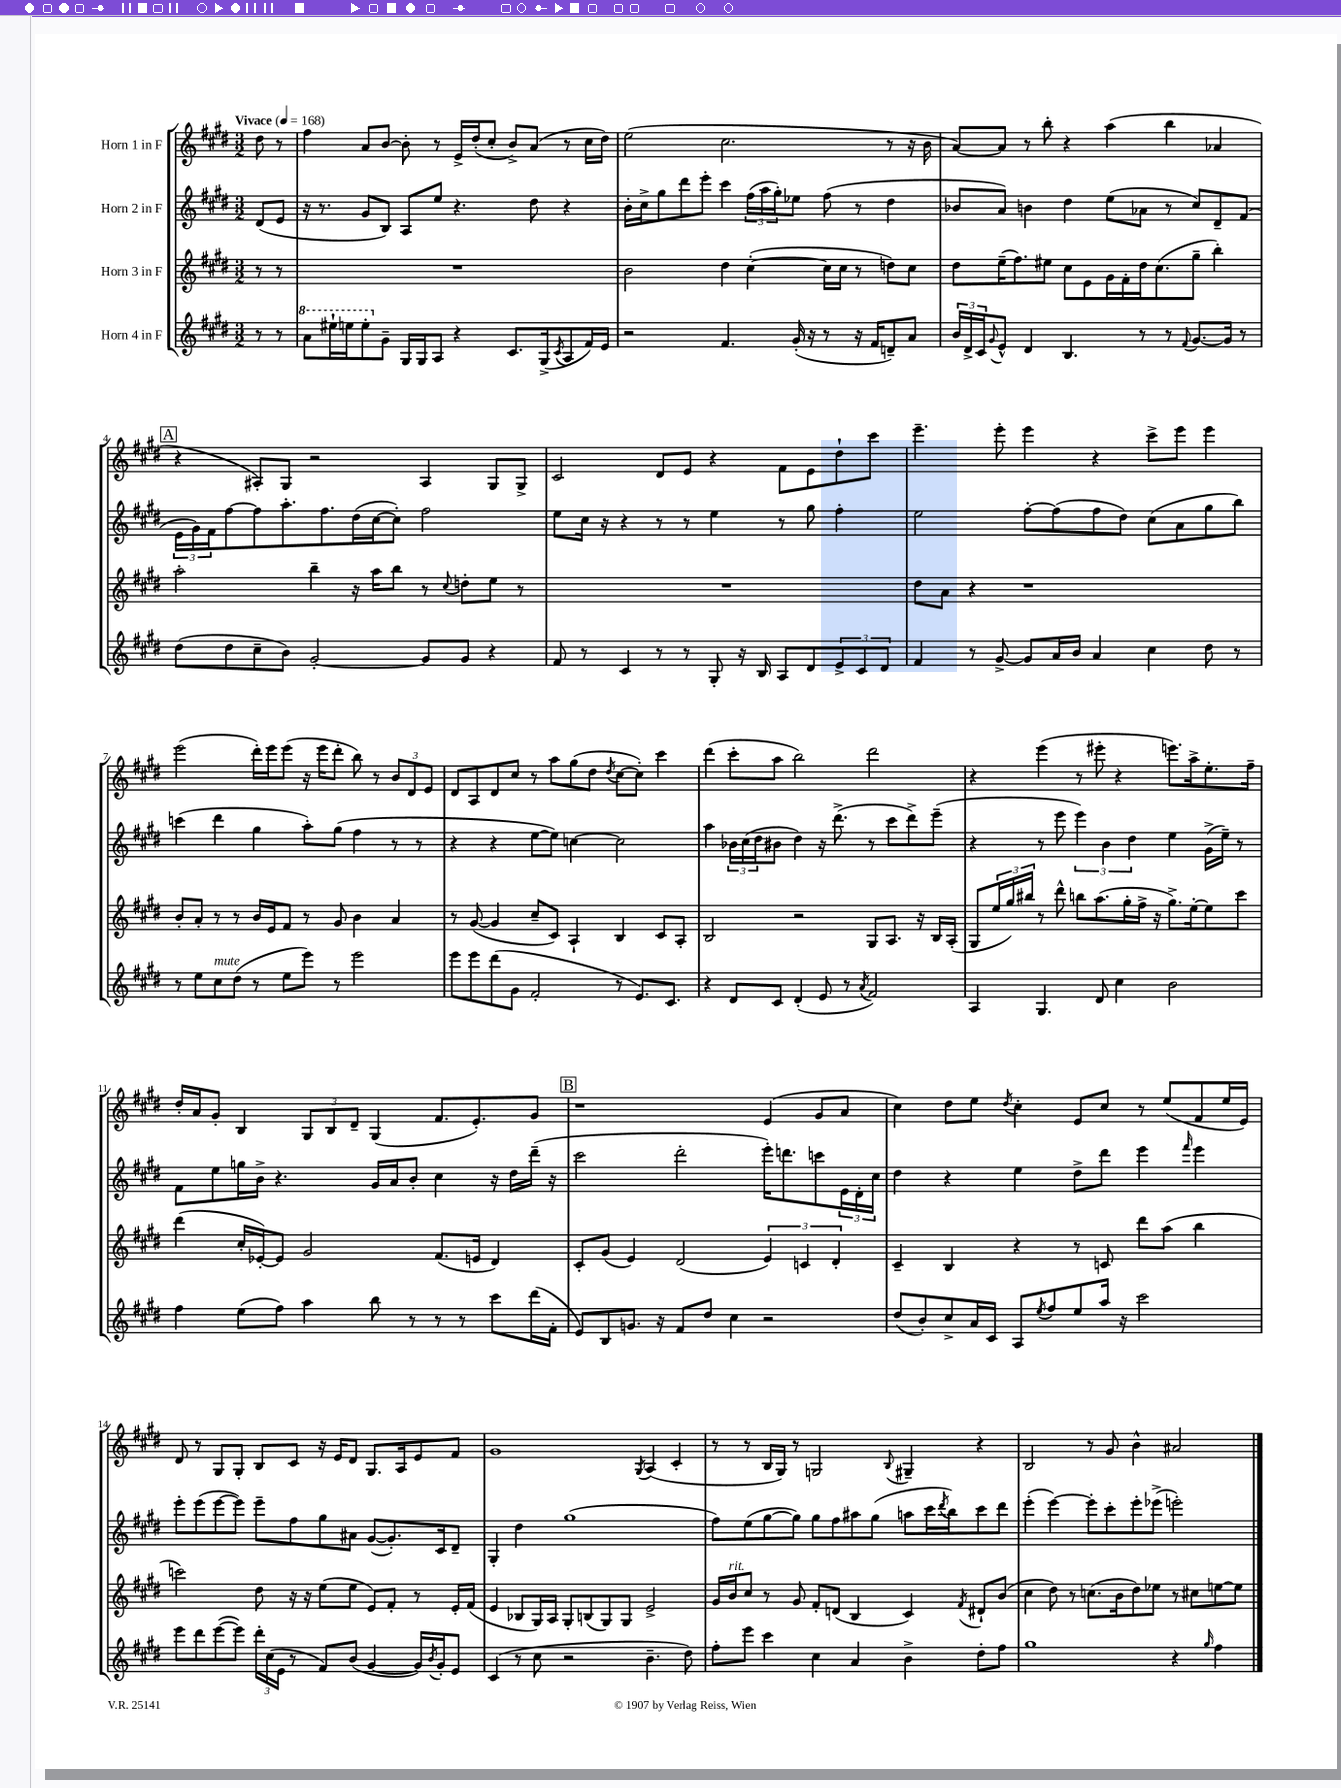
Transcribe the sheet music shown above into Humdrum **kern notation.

**kern	**kern	**kern	**kern
*part4	*part3	*part2	*part1
*staff4	*staff3	*staff2	*staff1
*I"Horn 4 in F	*I"Horn 3 in F	*I"Horn 2 in F	*I"Horn 1 in F
*clefG2	*clefG2	*clefG2	*clefG2
*k[f#c#g#d#]	*k[f#c#g#d#]	*k[f#c#g#d#]	*k[f#c#g#d#]
*M3/2	*M3/2	*M3/2	*M3/2
*MM168	*MM168	*MM168	*MM168
=	=	=	=
!	!	!	!LO:TX:a:B:t=Vivace
8r	8r	(8d#/L	8dd#\
8r	8r	8e/J	8r
=1	=1	=1	=1
*8va	*	*	*
8aa\L	1.r	16r	4ff#\
.	.	8.r	.
16eee#X`\L	.	.	.
16eeen\J	.	.	.
8eee'\	.	8g#/L	8a/L
*X8va	*	*	*
8g#~\J	.	8B/J)	[8b/J
16G#/LL	.	8A/L	8b'\]
16G#/J	.	.	.
8A/J	.	8ee/J	8r
4r	.	4.r	16e^/LL
.	.	.	(16dd#'/J
.	.	.	8cc#'/J
8.c#/L	.	.	8b^/L)
.	.	8dd#\	(8a/J
(16G#^/k	.	.	.
8qc#/	.	.	.
8A/	.	4r	8r
16f#/L)	.	.	16cc#\LL
16e/JJ	.	.	16dd#\JJ)
=2	=2	=2	=2
2r	2b\	16b'\LL	(2ee\
.	.	16cc#^\J	.
.	.	8gg#\	.
.	.	8ddd#\	.
.	.	8eee'\J	.
4.f#/	4dd#\	4ccc#\	2.cc#\
.	([4cc#'\	(24ff#\LL	.
.	.	24aa\	.
.	.	24gg#'\J)	.
(16g#'/	.	8ee-X\J	.
16r	.	.	.
8r	16cc#\LL]	(8ff#\	.
.	16cc#\JJ	.	.
16r	8r	8r	.
16f#/KL	.	.	.
8dn~/)	8ddn\L)	4dd#\	8r
8a/J	8cc#\J	.	16r
.	.	.	16b\
=3	=3	=3	=3
24b/LL	8dd#\L	8b-X/L	[8a/L)
24d#^/	.	.	.
24c#/J	.	.	.
8qqg#/	.	.	.
8e^^/J	(16ee~\K	8a/J)	8a/J]
.	8.ff#\)	.	.
4d#/	.	4bn\	8r
.	8ee#X\J	.	8bb'\
4.B/	8cc#\L	4dd#\	4r
.	8e\	.	.
.	16g#\L	(8ee\L	(4aa\
.	16f#'\	.	.
8r	16dd#\J	8a-X\J	.
.	(8.cc#\	.	.
8r	.	8r	4bb\
8qqf#/	.	.	.
[8.g#/L	8gg#~\J	8cc#/L)	.
.	4bb'\)	8d#~/	4a-X/
16g#/Jk]	.	.	.
8r	.	(8f#/J	.
!!LO:LB:g=z
!!LO:REH:place=s1:t=A
=4	=4	=4	=4
(8dd#\L	2aa'\	24e\LL	4r
.	.	24g#\)	.
.	.	24f#\J	.
8dd#\	.	[8ff#\	.
8cc#~\	.	8ff#\]	8A#X'/L)
8b\J)	.	8.aa'\	8G#/J
[2g#'/	4bb~\	.	2r
.	.	8.ff#\	.
.	16r	(16dd#\L	.
.	16aa\KL	[16cc#\J	.
.	8bb\J	8cc#'\J])	.
8g#/L]	8r	2ff#\	4A#/
.	8qqcc#/	.	.
8g#/J	8ddn'\L	.	.
4r	8ee\J	.	8G#/L
.	8r	.	8G#^/J
=5	=5	=5	=5
8f#/	1.r	8ee\L	2c#/
8r	.	16cc#\Jk	.
.	.	16r	.
4c#/	.	4r	.
8r	.	8r	8d#/L
8r	.	8r	8e/J
8G#'/	.	4ee\	4r
16r	.	.	.
16B/	.	.	.
8A/L	.	8r	8f#\L
8d#/	.	8gg#\	8e\
12e^/	.	4ff#'\	8dd#`\
12c#/	.	.	.
.	.	.	8ccc#\J
12d#/J	.	.	.
=6	=6	=6	=6
4f#/	8dd#\L	2ee\	4.eee~\
.	8a\J	.	.
8r	4r	.	.
[8g#^/	.	.	8eee'\
8g#/L]	1r	[8ff#'\L	4eee\
16a/L	.	(8ff#\]	.
16b/JJ	.	.	.
4a/	.	8ff#\	4r
.	.	8dd#\J)	.
4cc#\	.	(8cc#\L	8ccc#^\L
.	.	8a\	8eee\J
8dd#\	.	8gg#\	4eee\
8r	.	8bb\J)	.
!!LO:LB:g=z
=7	=7	=7	=7
8r	8b'/L	(4cccn\	(2eee\
8ee\L	8a'/J	.	.
!LO:TX:a:i:t=mute	!	!	!
8cc#\	8r	4ddd#\	.
(8dd#\J	8r	.	.
8r	16b/LL	4gg#\	16ddd#'\LL)
.	16e/J	.	16eee\J
8ee\L	8f#/J	.	(8eee\J
8eee\J)	8r	8aa'\L)	16r
.	.	.	16eee\KL
8r	8g#/	(8gg#\J	8ddd#'\J
2eee\	4b\	4ff#\	8bb\)
.	.	.	8r
.	4a/	8r	12b/L
.	.	.	12d#/
.	.	8r	.
.	.	.	12e/J
=8	=8	=8	=8
8eee\L	8r	4r	8d#/L
8eee\	([8g#/	.	8A/
(8ddd#\	4g#/]	4r	8d#/
8g#\J	.	.	8cc#/J
2f#'/	8cc#~/L	[8ee\L	8r
.	8c#/J)	8ee\J])	8aa\L
.	4A`/	[4ccn\	(8gg#\
.	.	.	8dd#\J
.	.	.	8qdd#/
8r	4B/	2cc\]	[8cc#\L
8.e/L)	.	.	8cc#'\J])
.	8c#/L	.	4ccc#\
8.c#/J	.	.	.
.	8A'/J	.	.
=9	=9	=9	=9
4r	2B/	4aa\	(4ddd#\
8d#/L	.	24b-X\LL	8ccc#'\L
.	.	(24cc#\	.
.	.	24dd#\J	.
8c#/J	.	8b#X\J	8aa\J
(4d#'/	2r	4dd#\)	2bb\)
8e/	.	16r	.
.	.	(8.ddd#^\	.
8r	.	.	.
8qa/	.	.	.
2f#/)	8G#/L	8r	2ddd#\
.	8.A/J	8ccc#\L	.
.	.	8ddd#^\)	.
.	16r	.	.
.	16B/LL	(8eee~\J	.
.	(16A'/JJ	.	.
=10	=10	=10	=10
4A/	8G#/L	4r	4r
.	24ee/L	.	.
.	24gg#/)	.	.
.	24bb#X/JJ	.	.
4.G#/	8r	8r	(4eee\
.	8ddd#^^\	8eee\	.
.	8bbn\L	6eee\)	8r
8d#/	(8.aa\	.	8eee#X'\
.	.	6b\	.
4cc#\	.	.	4r
.	16gg#'\L	.	.
.	.	6dd#\	.
.	16ff#^\JJ	.	.
.	16r	.	.
2b\	8.gg#^\L)	4ee\	8.eeen\L)
.	[16ee'\k	.	16aa^\k
.	8ee\]	(16g#^\LL	8.ee'\
.	.	16ee~\JJ)	.
.	8ccc#\J	8r	.
.	.	.	16ff#~\Jk
!!LO:LB:g=z
=11	=11	=11	=11
4ff#\	(4ddd#\	8f#\L	16dd#'/LL
.	.	.	16a/J
.	.	8ee\	8g#'/J
(8ee\L	16cc#'/LL	16ggn\L	4B/
.	[16e-X'/J)	16b^\JJ	.
8ff#\J)	8e-/J]	4.r	.
4aa\	2g#/	.	12G#/L
.	.	.	12B/
.	.	.	12d#~/J
8bb\	.	16g#/LL	(4G#/
.	.	16a/J	.
8r	.	8b'/J	.
8r	(8.f#/L	4cc#\	8.f#/L
8r	.	.	.
.	16en/Jk	.	8.e'/)
8ccc#\L	4d#/)	16r	.
.	.	16dd#\LL	.
(16ddd#\L	.	(16ddd#~\JJ	8g#/J
16f#'\JJ	.	16r	.
!!LO:REH:place=s1:t=B
=12	=12	=12	=12
8e/L)	8c#'/L	2ccc#\	1r
8B/	(8g#/J	.	.
8.gn/J	4e/)	.	.
16r	.	.	.
8f#/L	(2d#/	2ddd#'\	.
8dd#/J	.	.	.
4cc#\	.	.	.
2r	6e/)	16eee'\KL)	(4e/
.	.	8.dddn\	.
.	6cn/	.	.
.	.	8cccn\	8g#/L
.	6d#'/	.	.
.	.	24e\L	8a/J
.	.	24d#'\	.
.	.	24cc#\JJ	.
=13	=13	=13	=13
(8dd#/L	4c#~/	4dd#\	4cc#\)
8b'/)	.	.	.
8cc#^/	4B/	4r	8dd#\L
16a/L	.	.	8ee\J
16c#/JJ	.	.	.
.	.	.	8qdd#/
8A/L	4r	4ee\	4cc#'\
8qee/	.	.	.
8ff#/	.	.	.
8ee/	8r	8dd#^\L	8e/L
16aa/Jk	8cn/	8ddd#\J	8cc#/J
16r	.	.	.
2ccc#\	8ddd#\L	4eee\	8r
.	(8aa\J	.	(8ee/L
.	.	16qqfff#/	.
.	4bb\	4eee\	8f#/
.	.	.	16ee/L
.	.	.	16e/JJ)
!!LO:LB:g=z
=14	=14	=14	=14
8eee\L	2cccn\)	8eee'\L	8d#/
8ddd#\	.	(8eee\	8r
([8eee\	.	[8eee\	8G#/L
8eee\J])	.	8eee\J])	8G#'/J
24ddd#'\LL	8dd#\	8eee~\L	8B/L
(24cc#\	.	.	.
24e\JJ	.	.	.
8r	16r	8ff#\	8c#/J
.	16r	.	.
8f#/L)	(8ee\L	8gg#\	16r
.	.	.	16e/KL
(8b/J	8ee\J	8a#X\J	8d#/J
[4g#/	8e/L)	([8g#/L	8.G#/L
.	8f#'/J	8.g#'/])	.
.	.	.	16A/k
16g#/LL])	8r	.	8e/
8qb/	.	.	.
16g#'/J	.	16c#/k	.
8e/J	16e'/LL	8d#~/J	8f#/J
.	(16f#/JJ	.	.
=15	=15	=15	=15
(4c#/	4e/	4G#'/	1g#
8r	8B-X/L	4dd#\	.
8cc#\	16G#/L)	.	.
.	16A/JJ	.	.
2r	8G#'/L	(1gg#	.
.	(8Bn/	.	.
.	8G#/)	.	.
.	8G#/J	.	.
.	.	.	8qG#/
4.b~\	2e^/	.	(4A/
.	.	.	4c#'/
8dd#\)	.	.	.
=16	=16	=16	=16
8ff#'\L	16g#/LL	8ff#\L)	8r
!	!LO:TX:a:i:t=rit.	!	!
.	16b/J	.	.
8eee\J	8cc#/J	(8ee\	8r
4ccc#\	8r	[8gg#\	16B/LL
.	.	.	16G#/JJ)
.	8g#/	8gg#\J])	8r
4cc#\	8f#'/L	8gg#\L	2Gn/
.	(8dn/J	8ff#\	.
4a/	4B/	8aa#X\	.
.	.	(8gg#\J	.
.	.	.	8qqB/
4b^\	4c#/)	8aan\L	4G#X~/
.	.	16ccc#\L	.
.	.	8qddd#/	.
.	.	16bb\J)	.
.	8qf#/	.	.
8dd#'\L	8d#X`/L	8ccc#\	4r
8ff#\J	(8b/J	8ddd#\J	.
=17	=17	=17	=17
1gg#	4cc#\	(4eee'\	2B/
.	8dd#\)	[4eee\)	.
.	8r	.	.
.	(8.ccn\L	8eee'\L]	8r
.	.	8ccc#'\	8g#/
.	16b\k	.	.
.	8dd#\)	8eee'\	4b^^\
.	8ee-X\J	(8eee-X^\J	.
4r	8r	2eeen'\)	2a#X/
.	8cc#X\L	.	.
16qqgg#/	.	.	.
4ff#\	[8een\	.	.
.	8ee\J]	.	.
==	==	==	==
*-	*-	*-	*-
